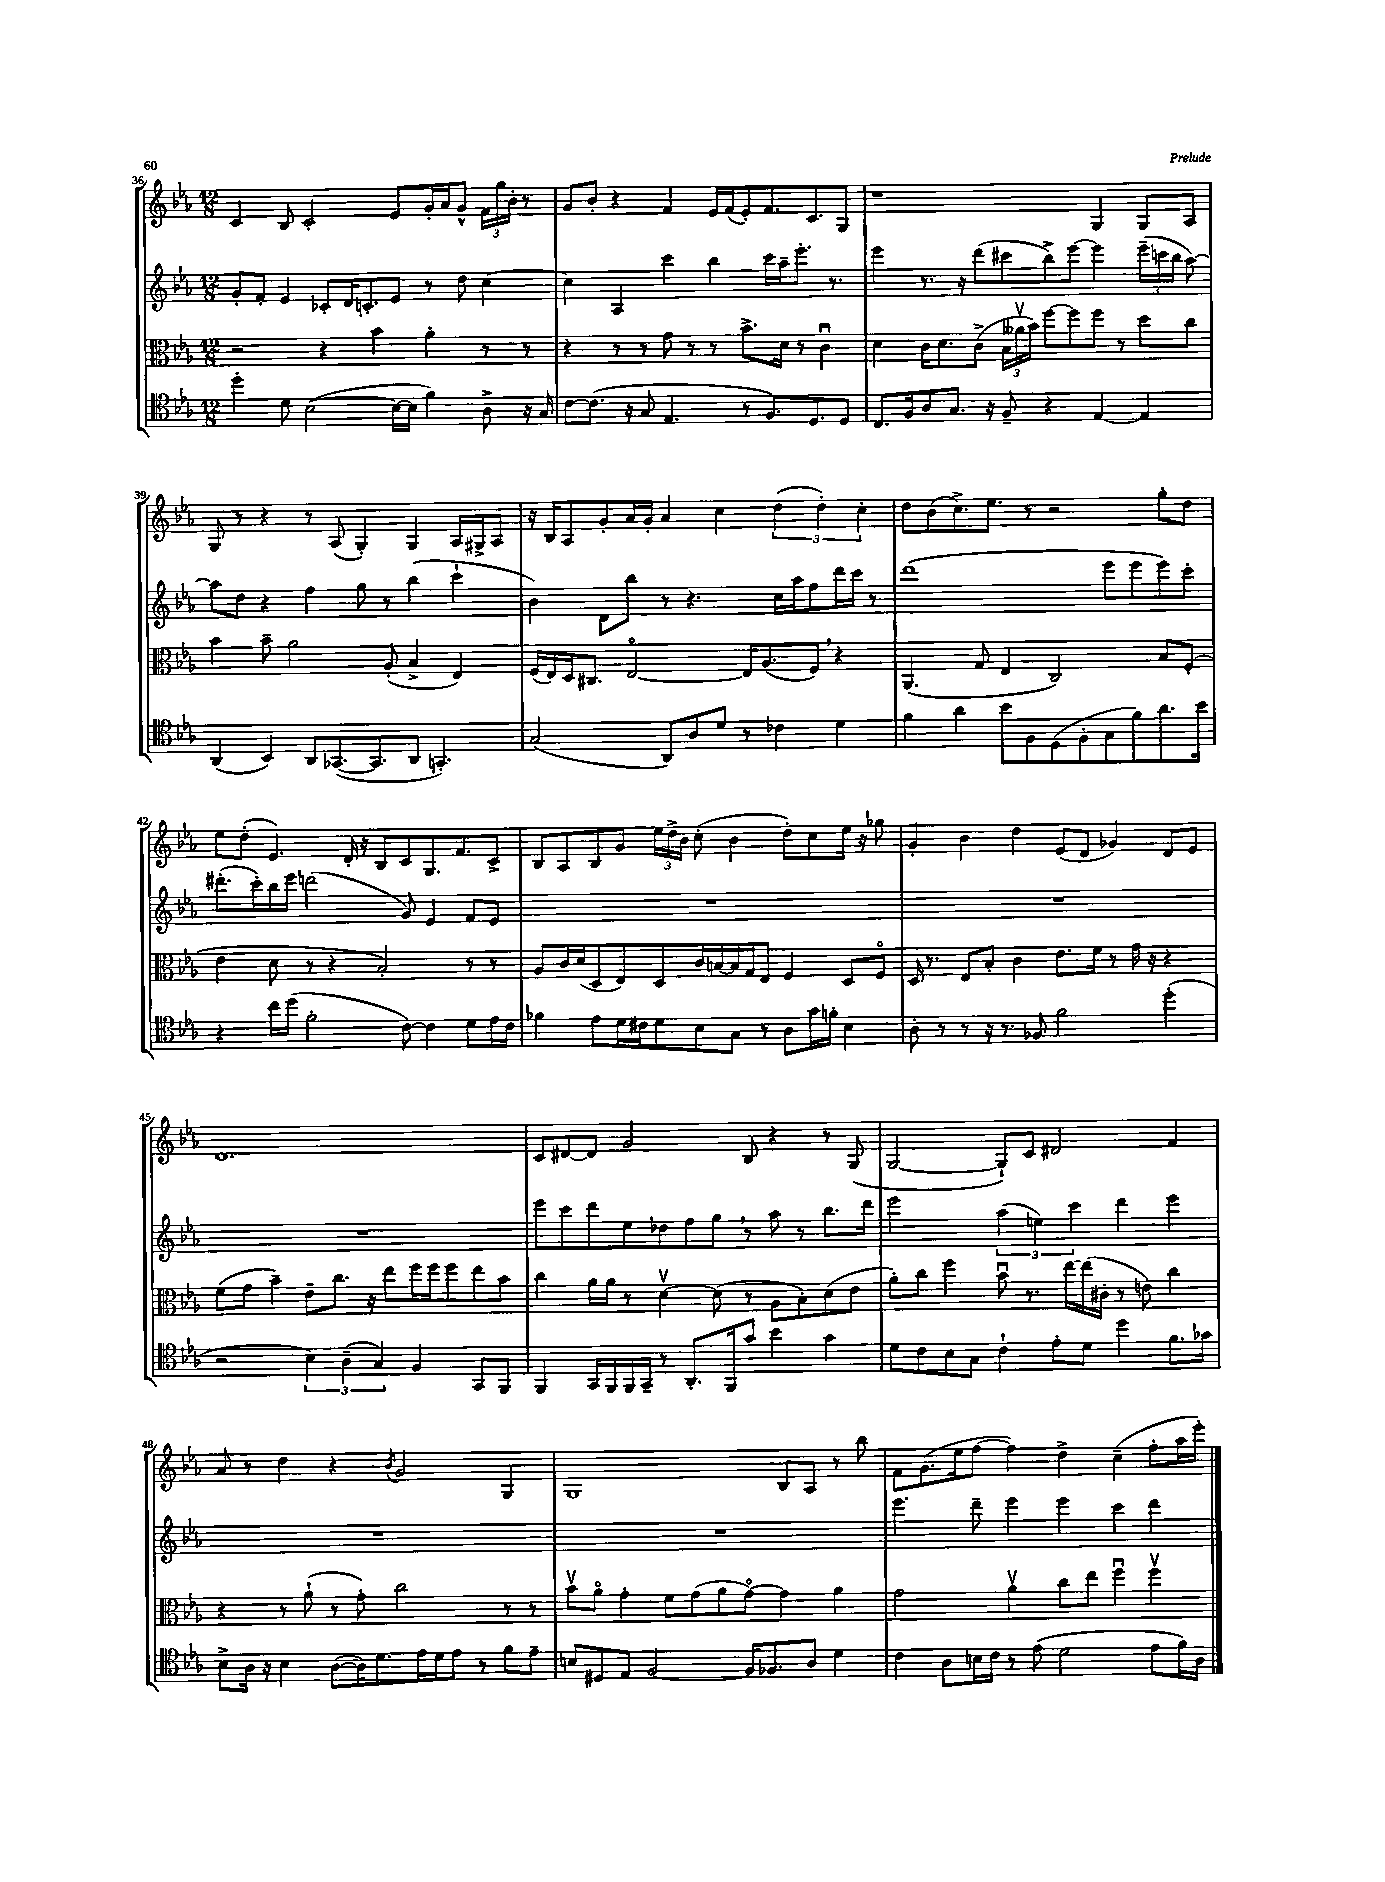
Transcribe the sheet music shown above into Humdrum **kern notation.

**kern	**kern	**kern	**kern
*staff4	*staff3	*staff2	*staff1
*clefC4	*clefC3	*clefG2	*clefG2
*k[b-e-a-]	*k[b-e-a-]	*k[b-e-a-]	*k[b-e-a-]
*M12/8	*M12/8	*M12/8	*M12/8
4dd'	2r	8g'	4c
.	.	8f'	.
8d	.	4e-	8B-
([2B-	.	.	2c'
.	4r	8c-'	.
.	.	16d	.
.	.	8.c'	.
.	4b-	.	.
16B-_	.	8e-	8e-
16B-]	.	.	.
4f)	4a-'	8r	16g'
.	.	.	16a-
.	.	8dd	8g^^
8A-^	8r	[4cc	24f
.	.	.	24gg
.	.	.	24b-'
16r	8r	.	8r
16G	.	.	.
=	=	=	=
[8c	4r	4cc]	8g
(8.c]	.	.	8b-'
.	8r	4A-	4r
16r	.	.	.
8G	8r	.	.
4.E-	8g	4ccc	4f
.	8r	.	.
.	8r	4bb-	16e-
.	.	.	(16f
8r	8.b-^	.	8e-')
8.F)	.	16ccc	8.f
.	16d	16aa-~	.
.	8r	8.eee-'	.
8.D	.	.	8.c
.	4cu	.	.
.	.	8.r	.
8D	.	.	8G
=	=	=	=
8.C	4d	4eee-	1r
16F	.	.	.
8A-	16c	8.r	.
.	8.d	.	.
8.G	.	.	.
.	.	16r	.
.	(8c^	(8ddd	.
16r	.	.	.
8F~	24B-	8ccc#	.
.	24a--v	.	.
.	24b-)	.	.
4r	[8ff	8bb-^)	.
.	8ff]	[8eee-	.
[4E-	8ff	4eee-]	4G
.	8r	.	.
4E-]	8dd	(24eee-~	8G
.	.	24ccc	.
.	.	24bb-	.
.	8cc	[8aa-)	8A-
=	=	=	=
(4AA-	4b-	8aa-]	8G
.	.	8dd	8r
4BB-)	8b-~	4r	4r
.	2a-	.	.
8AA-	.	4ff	8r
([8.GG-	.	.	(8A-
.	.	8gg	4G')
8.GG-]	.	.	.
.	(8A-'	8r	.
8AA-	4B-^	(4bb-	4G
4.GG')	.	.	.
.	4E-)	4ccc`	16A-
.	.	.	16G#^
.	.	.	8A-
=	=	=	=
(2G	(16F	4b-)	16r
.	16E-)	.	16B-
.	16D	.	8A-
.	8.C#	.	.
.	.	8d	8g'
.	[2E-o	8bb-	16a-
.	.	.	16g'
8AA-)	.	8r	4a-
8A-	.	4.r	.
8d	.	.	4cc
8r	16E-]	.	.
.	(8.A-	.	.
4c-	.	16cc	(6dd
.	.	16aa-	.
.	8F)	8ff	.
.	.	.	6dd')
4d	4r	16ddd	.
.	.	16ccc	.
.	.	.	6cc'
.	.	8r	.
=	=	=	=
4f	(4.AA-	(1ddd	8dd
.	.	.	(8b-
4a-	.	.	8.cc^)
.	8G	.	.
.	.	.	8.ee-
8b-	4E-	.	.
8F	.	.	8r
(8D	2C)	.	2r
8F'	.	.	.
8G	.	8eee-	.
8f)	.	8eee-	.
8.a-	8B-	8eee-)	8gg'
.	(8F'	8ccc'	8dd
16b-	.	.	.
=	=	=	=
4r	4e-	(8.ddd#'	8ee-
.	.	.	(8dd'
.	.	16ccc')	.
16cc	8d	16bb-	4.e-)
(16dd	.	16eee-	.
2f'	8r	(2ddd	.
.	4r	.	.
.	.	.	16d'
.	.	.	16r
.	2B-')	.	8B-
[8c)	.	8g)	8c
4c]	.	4e-	8.G
.	.	.	8.f
8d	8r	8f	.
16e-	8r	8e-	8c^
16c	.	.	.
=	=	=	=
4f-	8A-	1.r	8B-
.	16c	.	8A-
.	(16d	.	.
8e-	8D	.	8B-
16d	8E-)	.	8g
16c#	.	.	.
8d	8D	.	24ee-
.	.	.	24dd^
.	.	.	24b-
8B-	16c	.	(8cc'
.	[16B	.	.
8G	16B]	.	4b-
.	16G	.	.
8r	8E-	.	.
8A-	4F	.	8dd')
16g	.	.	8cc
16f'	.	.	.
4B-	8D	.	16ee-
.	.	.	16r
.	8Fo	.	8gg-
=	=	=	=
8A-'	16D	1.r	4g'
.	8.r	.	.
8r	.	.	.
8r	8E-	.	4b-
16r	8B-'	.	.
8.r	.	.	.
.	4c	.	4dd
8F-	.	.	.
2f	8.e-	.	(8e-
.	.	.	8d
.	16f	.	.
.	8r	.	4g-)
.	16g	.	.
.	16r	.	.
(4dd'	4r	.	8d
.	.	.	8e-
=	=	=	=
2r	(8f	1.r	1.d
.	8g	.	.
.	4b-~)	.	.
6B-)	8e-~	.	.
.	8.cc	.	.
(6A-~	.	.	.
.	16r	.	.
6G)	.	.	.
.	8ee-	.	.
4F	16ff	.	.
.	16ff	.	.
.	8ff	.	.
8GG	8ee-	.	.
8FF	8b-	.	.
=	=	=	=
4FF	4cc	8eee-	8c
.	.	8ccc	[8d#
16GG	16a-	8ddd	8d#]
16FF	16a-	.	.
16FF	8r	8ee-	2g
16GG~	.	.	.
8r	[4dv	8dd-	.
8.AA-'	.	8ff	.
.	(8d]	8gg	.
16FF	.	.	.
8g	8r	8r	8B-
4b-	8A-	8aa-	4r
.	8B-')	8r	.
4g	(8d	8.bb-	8r
.	8e-	.	(8G
.	.	16ddd	.
=	=	=	=
8d	8a-')	2eee-	[2G
8c	8cc	.	.
8B-	4ff	.	.
8G	.	.	.
4c`	8b-u	(6aa-	8G`])
.	8.r	.	8c
.	.	6ee)	.
8e-'	.	.	2d#
.	[16ee-	.	.
.	.	6ccc	.
8d	(16ee-]	.	.
.	16c#'	.	.
4dd	8r	4ddd	.
.	8e)	.	.
8.f	4cc	4eee-	4f
16g-	.	.	.
=	=	=	=
8B-^	4r	1.r	8a-
16A-	.	.	8r
16r	.	.	.
4B-	8r	.	4dd
.	(8a-`	.	.
([8A-	8r	.	4r
16A-])	8g')	.	.
8.d	.	.	.
.	.	.	8qb-
.	2cc	.	2g
16e-	.	.	.
16d	.	.	.
8e-	.	.	.
8r	.	.	.
8f	8r	.	4G
8e-~	8r	.	.
=	=	=	=
8B	8b-v	1.r	1G
8D#	8a-o	.	.
8E-	4g'	.	.
[2F	.	.	.
.	8f	.	.
.	(8g	.	.
.	8a-	.	.
16F]	[8go)	.	.
8.F-	.	.	.
.	4g]	.	8B-
8A-	.	.	8A-
4d	4a-	.	8r
.	.	.	8bb-
=	=	=	=
4c	2g	4.eee-	8f
.	.	.	(8.g
8A-	.	.	.
.	.	.	16ee-
16B	.	8ddd~	[8ff
16c	.	.	.
8r	4a-v	4eee-	4ff])
(8e-	.	.	.
2d	8cc	4eee-	4dd^
.	8ee-	.	.
.	4ffu	4ccc	(4cc~
8e-	4ffv	4ddd	8ff'
16f)	.	.	16aa-
16A-	.	.	16eee-')
==	==	==	==
*-	*-	*-	*-
